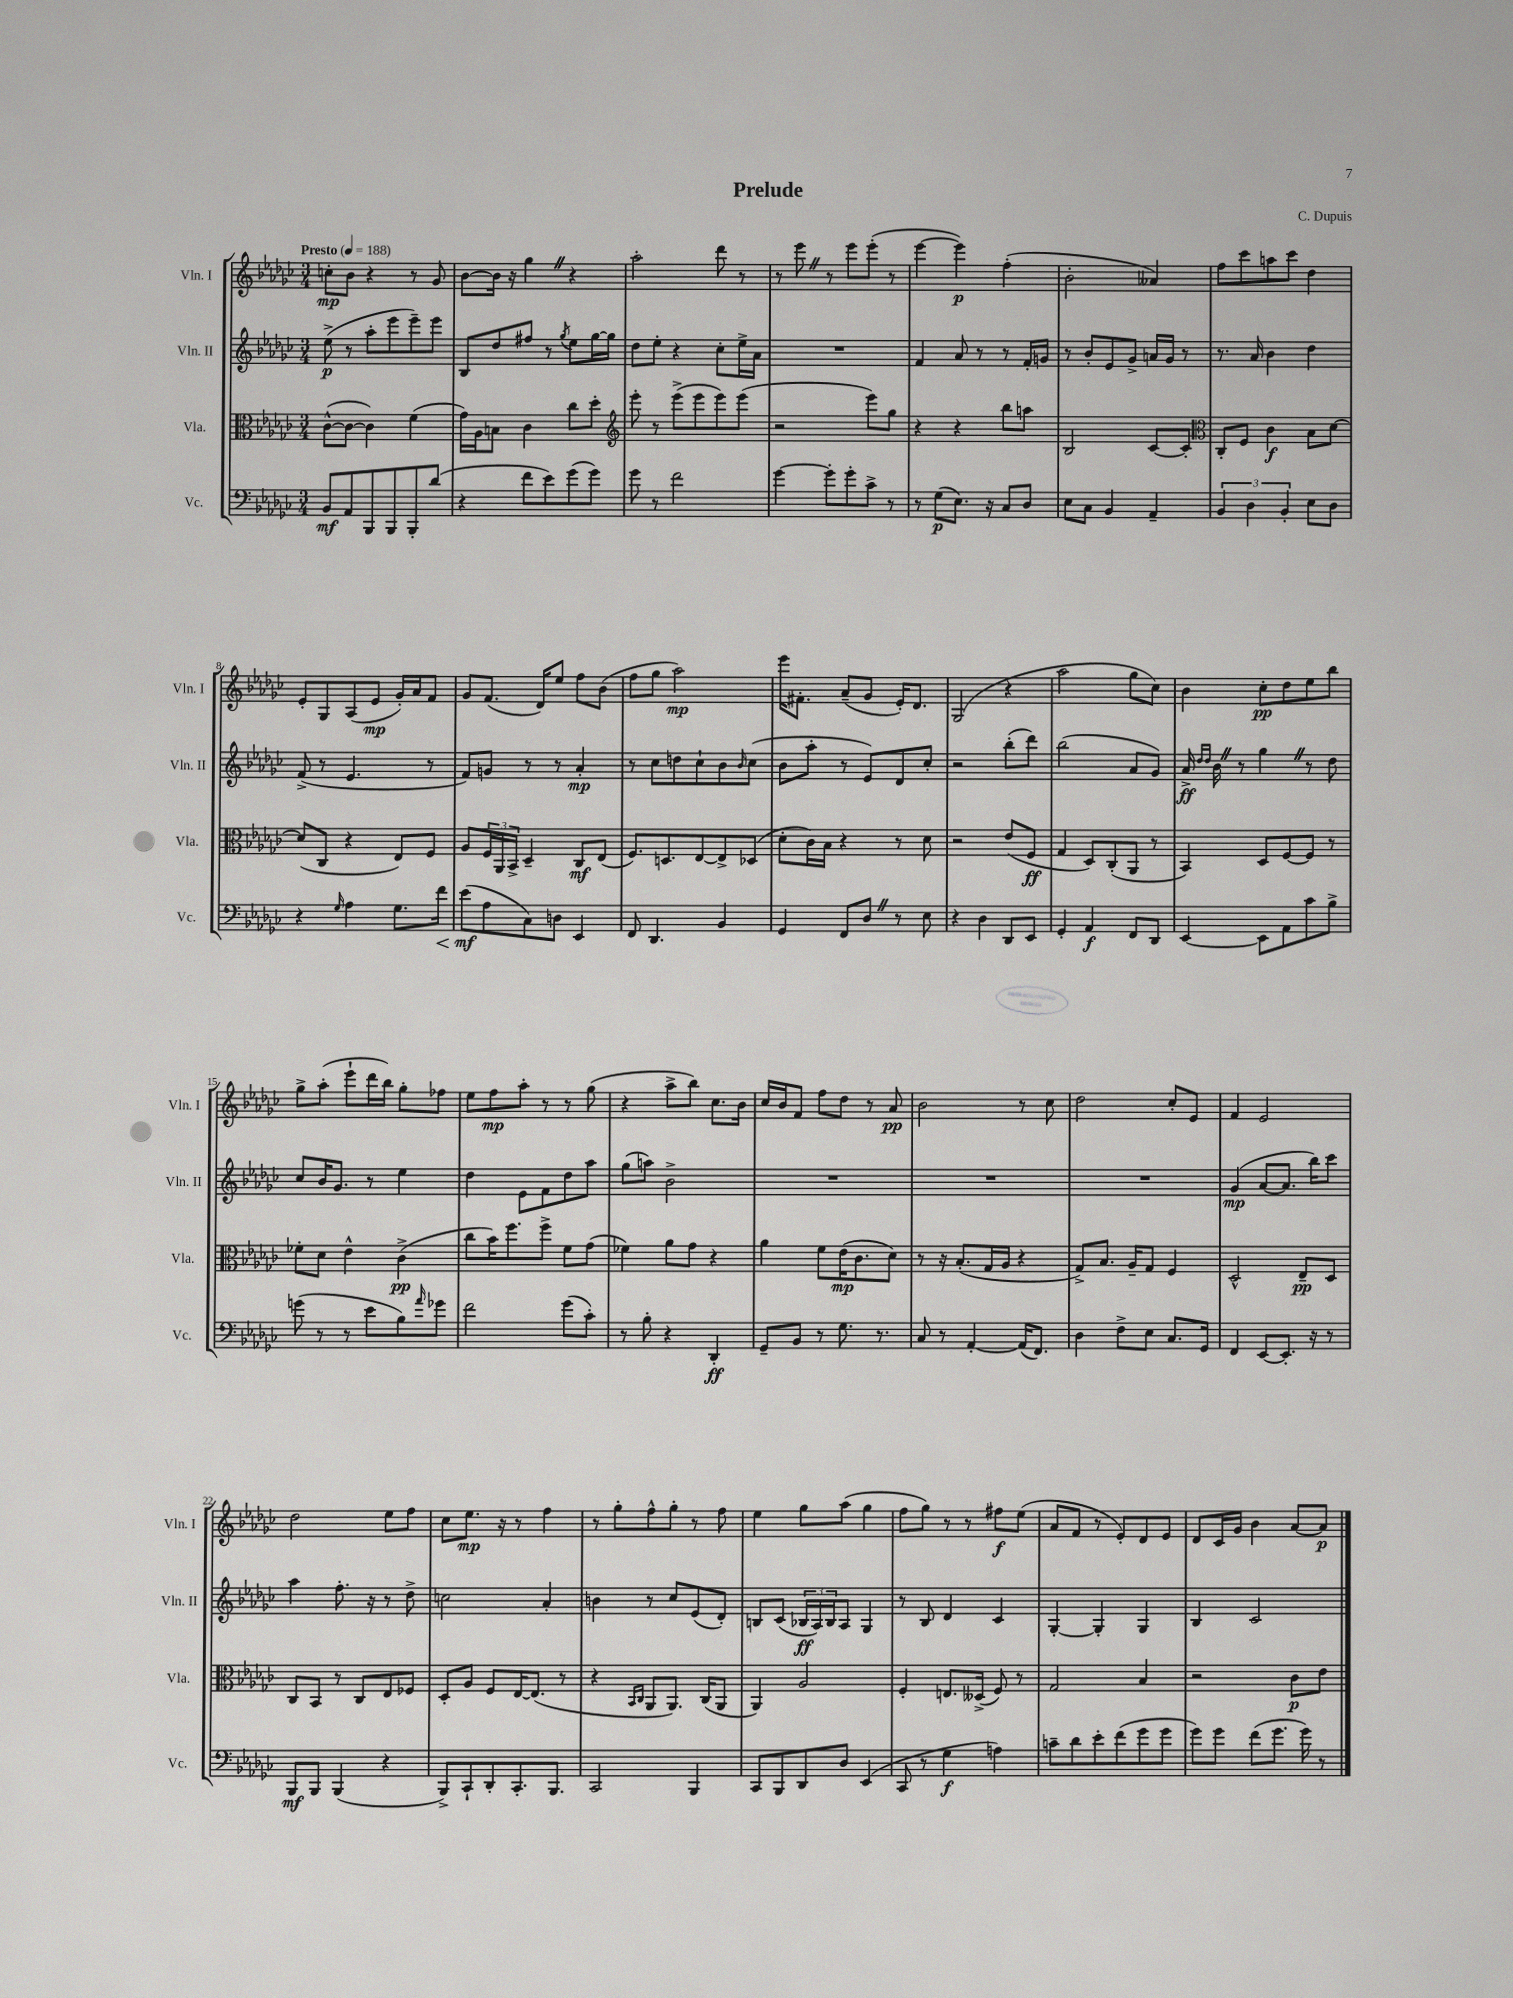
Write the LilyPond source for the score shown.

\header { title = "Prelude" composer = "C. Dupuis" }
<<
\new StaffGroup <<
\new Staff = "s0" \with { instrumentName = "Vln. I" shortInstrumentName = "Vln. I" } {
    \clef treble \key ges \major \numericTimeSignature \time 3/4 \tempo "Presto" 4 = 188
    c''8-.\mp bes'8 r4 r8 ges'8 |
    bes'8~ bes'16 r16 ges''4 \once \override BreathingSign.text = \markup { \musicglyph "scripts.caesura.straight" } \breathe r4 |
    aes''2-. des'''8 r8 |
    r8 ees'''8 \once \override BreathingSign.text = \markup { \musicglyph "scripts.caesura.straight" } \breathe r8 ees'''8 ees'''8-.( r8 |
    ees'''4~ ees'''4\p) f''4-.( |
    bes'2-. aeses'4) |
    f''8 ces'''8 a''8 ces'''8 des''4 |
    ees'8-. ges8 aes8( ees'8\mp ges'16-.) aes'16 f'8 |
    ges'8 f'8.( des'16) ees''8 f''8 bes'8( |
    f''8 ges''8 aes''2\mp) |
    ees'''16 fis'8.-. aes'8--( ges'8 ees'16-.) des'8. |
    ges2( r4 |
    aes''2 ges''8 ces''8) |
    bes'4 ces''8-.\pp des''8 ees''8 bes''8 |
    ges''8-> aes''8-.( ees'''8-! des'''16 bes''16) ges''8-. fes''8 |
    ees''8 f''8\mp aes''8-. r8 r8 ges''8( |
    r4 aes''8-> bes''8) ces''8. bes'16 |
    ces''16 bes'16 f'8 f''8 des''8 r8 aes'8\pp |
    bes'2 r8 ces''8 |
    des''2 ces''8-. ees'8 |
    f'4 ees'2 |
    des''2 ees''8 f''8 |
    ces''8 ees''8.\mp r16 r8 f''4 |
    r8 ges''8-. f''8-^ ges''8-. r8 f''8 |
    ees''4 ges''8 aes''8( ges''4 |
    f''8 ges''8) r8 r8 fis''8\f ees''8( |
    aes'8 f'8 r8 ees'8-.) des'8 ees'8 |
    des'8 ces'16 ges'16 bes'4 aes'8~ aes'8\p \bar "|." |
}
\new Staff = "s1" \with { instrumentName = "Vln. II" shortInstrumentName = "Vln. II" } {
    \clef treble \key ges \major \numericTimeSignature \time 3/4
    ees''8->\p( r8 aes''8-. ees'''8 ees'''8--) ees'''8 |
    bes8 des''8 fis''8 r8 \acciaccatura { ges''8 } ees''8 ges''16~ ges''16 |
    des''8 ees''8-. r4 ces''8-. ees''16-> aes'16 |
    R2. |
    f'4 aes'8 r8 r8 f'16-. g'16 |
    r8 bes'8-. ees'8 ges'8-> a'16 ges'16 r8 |
    r8. aes'16 bes'4 des''4 |
    f'8->( r8 ees'4. r8 |
    f'8) g'8 r8 r8 aes'4-.\mp |
    r8 ces''8 d''8 ces''8-! bes'8 \grace { bes'16 } ces''8( |
    bes'8 aes''8-. r8 ees'8) des'8 ces''8-. |
    r2 bes''8-.( des'''8) |
    bes''2( aes'8 ges'8) |
    aes'16->\ff \grace { des''16 des''16 } bes'16 \once \override BreathingSign.text = \markup { \musicglyph "scripts.caesura.straight" } \breathe r8 ges''4 \once \override BreathingSign.text = \markup { \musicglyph "scripts.caesura.straight" } \breathe r8 des''8 |
    ces''8 bes'16 ges'8. r8 ees''4 |
    des''4 ees'8 f'8 des''8 aes''8 |
    ges''8( a''8) bes'2-> |
    R2. |
    R2. |
    R2. |
    ges'4\mp( aes'8~ aes'8. bes''16) ces'''8 |
    aes''4 f''8.-. r16 r8 des''8-> |
    c''2 aes'4-. |
    b'4 r8 ces''8 ees'8( des'8-.) |
    b8 ces'8( \tuplet 3/2 { bes16\ff aes16) bes16 } aes8 ges4 |
    r8 bes8 des'4 ces'4 |
    ges4~-. ges4-. ges4 |
    bes4 ces'2 \bar "|." |
}
\new Staff = "s2" \with { instrumentName = "Vla." shortInstrumentName = "Vla." } {
    \clef alto \key ges \major \numericTimeSignature \time 3/4
    ces'8~-^( ces'8~ ces'4) f'4( |
    ges'16) aes16 b8 ces'4 ces''8 des''8-. |
    \clef treble ees'''8-. r8 ees'''8->( ees'''8 ees'''8) ees'''8( |
    r2 ees'''8) ges''8 |
    r4 r4 bes''8 a''8 |
    bes2 ces'8~ ces'8-. |
    \clef alto ces8-. f8 ces'4\f bes8 des'8~ |
    des'8( ces8 r4 ees8) f8 |
    aes8 \tuplet 3/2 { f16 aes,16 bes,16-> } des4-- ces8\mf ees8( |
    f8.) d8. ees8~ ees8-> des8( |
    des'8-. ces'16) bes16 r4 r8 des'8 |
    r2 ees'8( f8\ff |
    ges4 des8) ces8-.( aes,8 r8 |
    bes,4) des8 f8~ f8 r8 |
    fes'8-. des'8 ees'4-^ ces'4->\pp( |
    ces''8 bes'16) f''8. f''8-> f'8 ges'8( |
    fes'4) aes'8 ges'8 r4 |
    aes'4 f'8 ees'16\mp( ces'8. des'8) |
    r8 r16 bes8.-.( ges16 aes16 r4 |
    ges8->) bes8. aes16-- ges8 f4 |
    des2-^ ees8--\pp des8 |
    ces8 bes,8 r8 ces8 ees8 fes8 |
    des8-. aes8 f8 ees16~ ees8.( r8 |
    r4 \grace { bes,16 ces16 } aes,8 aes,8.) ces16( aes,8 |
    aes,4) aes2 |
    f4-. e8. deses16->( f8) r8 |
    ges2 bes4 |
    r2 ces'8\p ees'8 \bar "|." |
}
\new Staff = "s3" \with { instrumentName = "Vc." shortInstrumentName = "Vc." } {
    \clef bass \key ges \major \numericTimeSignature \time 3/4
    bes,8\mf aes,8 bes,,8 bes,,8 bes,,8-. des'8( |
    r4 f'8 ees'8) ges'8( ges'8) |
    ges'8 r8 f'2 |
    ges'4~ ges'8-. ges'8-. ces'8-> r8 |
    r8 ges8\p( ees8.) r16 ces8 des8 |
    ees8 ces8 bes,4 aes,4-- |
    \tuplet 3/2 { bes,4 des4 bes,4-. } ees8 des8 |
    r4 \grace { ges16 } aes4 ges8. f'16\< |
    ees'8\mf\!( aes8 ces8) d8 ees,4 |
    f,8 des,4. bes,4 |
    ges,4 f,8 des8 \once \override BreathingSign.text = \markup { \musicglyph "scripts.caesura.straight" } \breathe r8 ees8 |
    r4 des4 des,8 ees,8 |
    ges,4-. aes,4\f f,8 des,8 |
    ees,4~ ees,8 aes,8 ces'8 bes8-> |
    g'8( r8 r8 ees'8 bes8) \grace { aes'16 } ges'8 |
    f'2 ges'8( ces'8-.) |
    r8 bes8-. r4 des,4-.\ff |
    ges,8-- bes,8 r8 ges8. r8. |
    ces8 r8 aes,4~-. aes,16( f,8.) |
    des4 f8-> ees8 ces8. ges,16 |
    f,4 ees,8~ ees,8.-. r16 r8 |
    bes,,8\mf bes,,8 bes,,4( r4 |
    bes,,8->) ces,8-! des,8-. ces,8.-. bes,,8. |
    ces,2 bes,,4 |
    ces,8 bes,,8 des,8 des8 ees,4( |
    ces,8 r8 ges4\f a4) |
    c'8-- des'8 ees'8-. f'8( ges'8 ges'8 |
    ges'8) ges'8 f'8( ges'8. ges'16) r8 \bar "|." |
}
>>
>>
